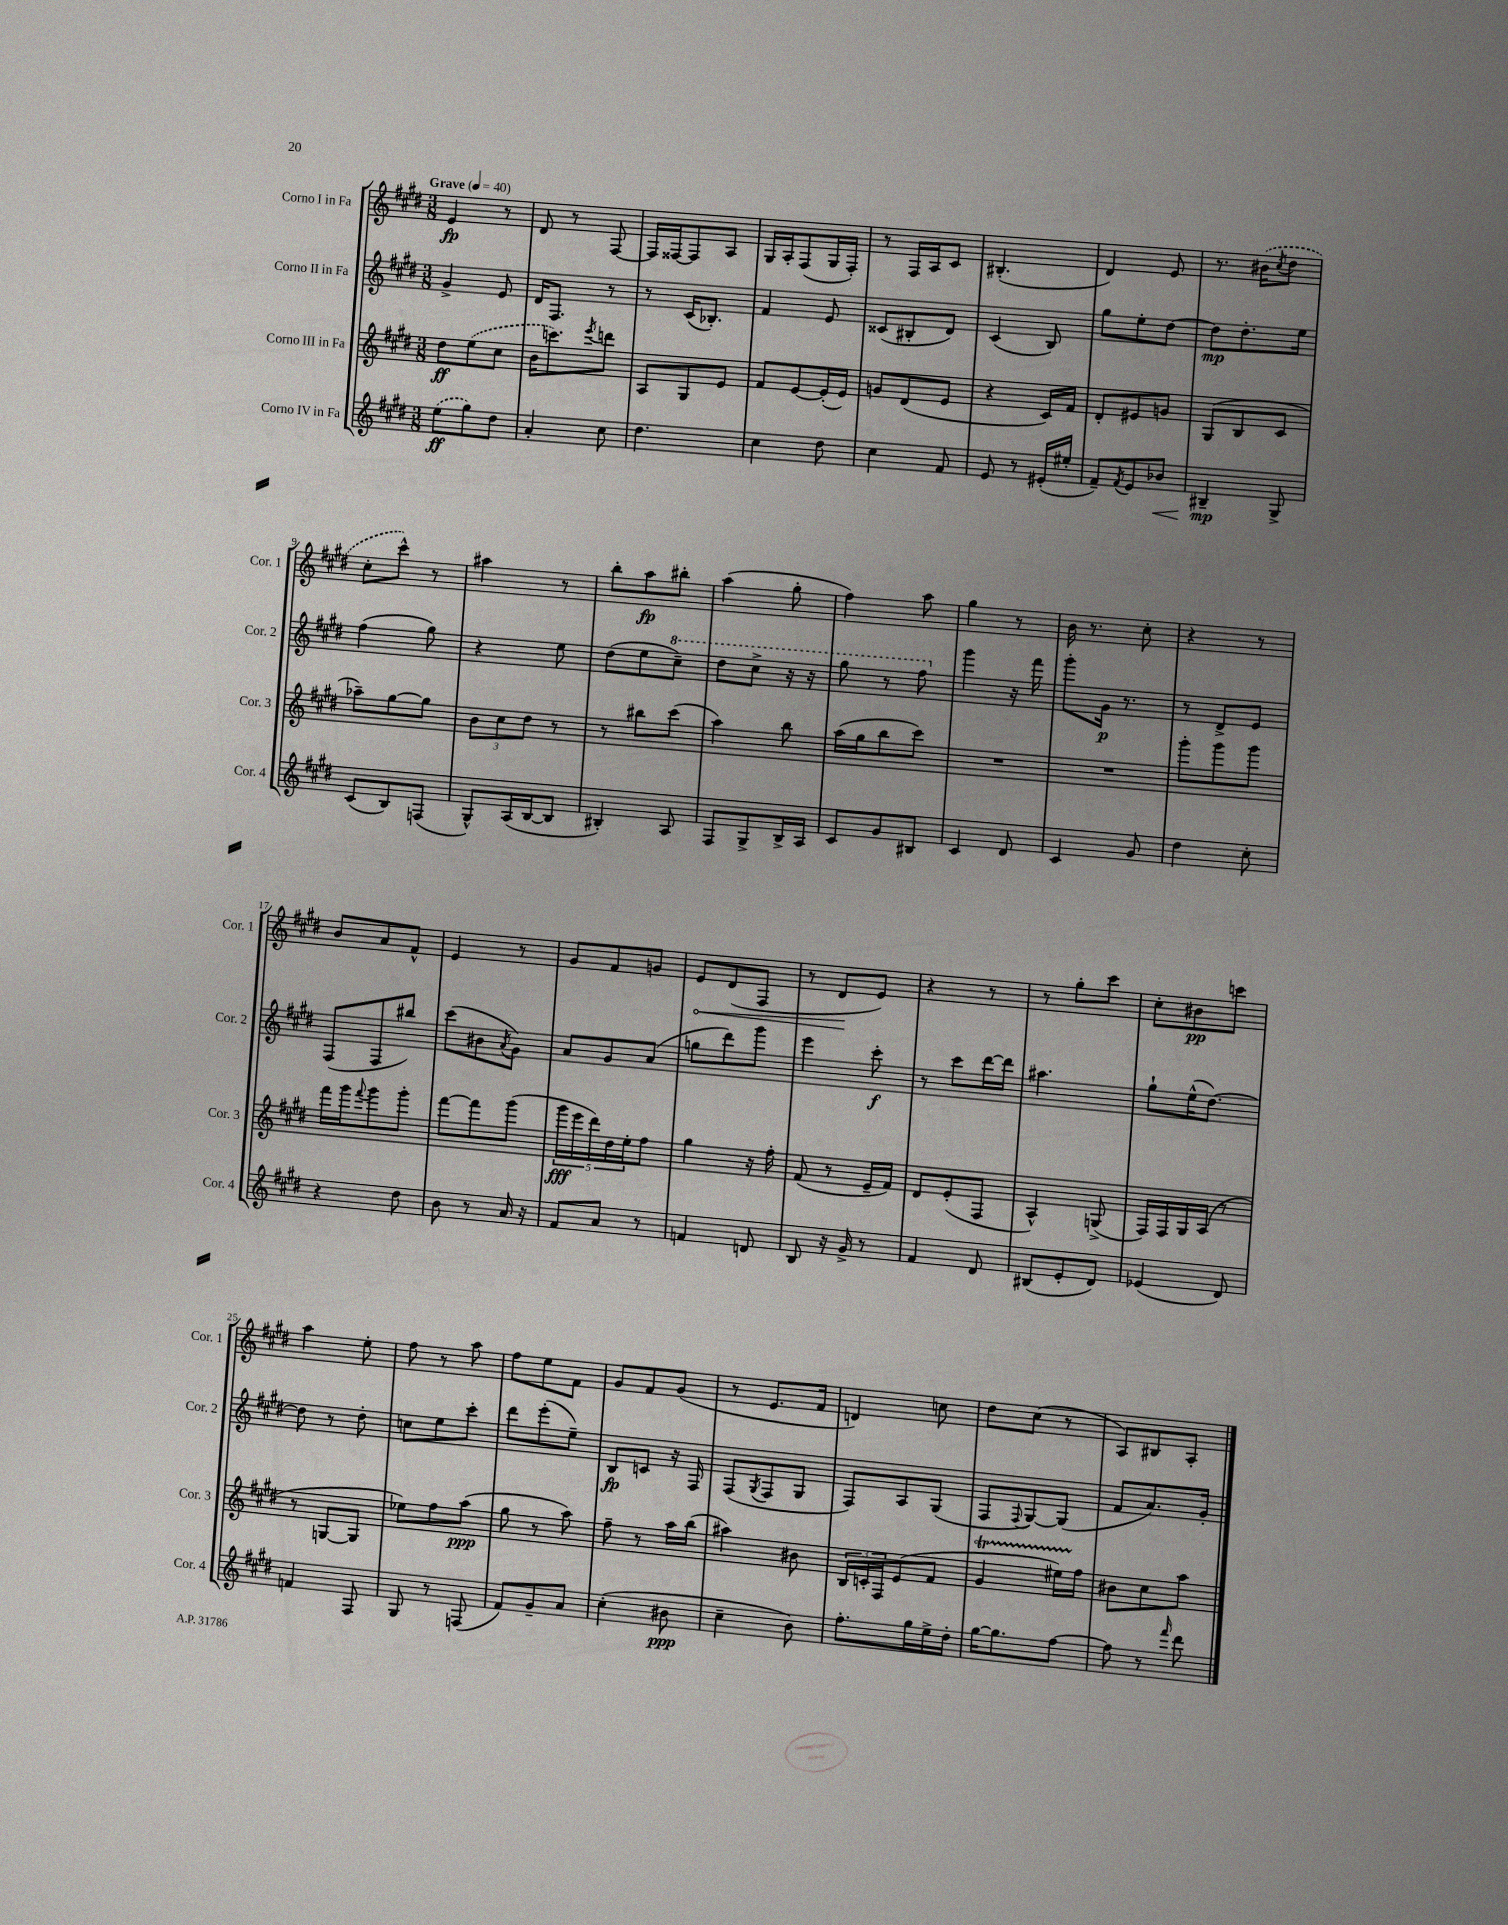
<<
\new StaffGroup <<
\new Staff = "s0" \with { instrumentName = "Corno I in Fa" shortInstrumentName = "Cor. 1" } {
    \clef treble \key e \major \numericTimeSignature \time 3/8 \tempo "Grave" 4 = 40
    e'4\fp r8 |
    dis'8 r8 fis8~ |
    fis16 fisis16~ fisis8 a8 |
    gis16 a16-. fis8( gis16 fis16-.) |
    r8 fis16 a16 cis'8 |
    bis4.-.( |
    dis'4) e'8 |
    r8. \once \slurDashed bis'16( \acciaccatura { cis''8 } dis''8 |
    cis''8-. cis'''8-^) r8 |
    ais''4 r8 |
    b''8-. a''8\fp bis''8-. |
    a''4( gis''8-. |
    fis''4) a''8 |
    gis''4 r8 |
    b'16 r8. cis''8-. |
    r4 r8 |
    b'8 a'8 fis'8-^ |
    e'4 r8 |
    gis'8 fis'8 g'8 |
    \once \override Hairpin.circled-tip = ##t e'8\< dis'8( fis8 |
    r8 dis'8\! e'8) |
    r4 r8 |
    r8 gis''8-. cis'''8 |
    cis''8-. bis'8\pp c'''8 |
    a''4 e''8-. |
    fis''8 r8 a''8 |
    fis''8 e''8 fis'8 |
    gis'8 fis'8 gis'8( |
    r8 e'8. fis'16 |
    d'4) c''8 |
    dis''8 cis''8( r8 |
    a8) bis8 a8-. \bar "|." |
}
\new Staff = "s1" \with { instrumentName = "Corno II in Fa" shortInstrumentName = "Cor. 2" } {
    \clef treble \key e \major \numericTimeSignature \time 3/8
    gis'4-> e'8 |
    dis'16 fis8. r8 |
    r8 cis'16( bes8.-.) |
    fis'4 e'8 |
    cisis'8( bis8-. dis'8) |
    cis'4( b8) |
    gis''8 e''8-. dis''8~ |
    dis''8\mp dis''8.-. e''16 |
    fis''4( gis''8) |
    r4 e''8 |
    dis''8( e''8 \ottava #1 cis'''8--) |
    dis'''8 cis'''8-> r16 r16 |
    gis'''8 r8 fis'''8 \ottava #0 |
    gis'''4 r16 fis'''16 |
    gis'''8-. gis'16\p r8. |
    r8 dis'8-> e'8 |
    fis8( fis8 bis''8) |
    cis'''8( bis'8 \acciaccatura { a'8 } gis'8) |
    a'8 gis'8 a'8( |
    g''8 dis'''8) gis'''8 |
    e'''4 cis'''8-.\f |
    r8 cis'''8 dis'''16~ dis'''16 |
    ais''4. |
    gis''8-! e''16-^( dis''8.~) |
    dis''8 r8 dis''8-. |
    c''8 e''8 cis'''8-. |
    dis'''8 e'''8-.( e''8--) |
    b8\fp c'8 r16 fis16 |
    fis8( \acciaccatura { gis8 } fis8 gis8 |
    fis8) a8 gis8( |
    fis8 \appoggiatura { fis8 } gis8~) gis8( |
    fis'8 a'8.) gis'16-. \bar "|." |
}
\new Staff = "s2" \with { instrumentName = "Corno III in Fa" shortInstrumentName = "Cor. 3" } {
    \clef treble \key e \major \numericTimeSignature \time 3/8
    dis''8\ff \once \slurDashed e''8( cis''8 |
    b'16 c'''8.) \acciaccatura { e'''8 } d'''8 |
    a8 gis8 e'8 |
    fis'8 e'8~ e'16-.( e'16) |
    g'8 dis'8( e'8 |
    r4 cis'16) fis'16 |
    dis'8-. eis'8 g'8 |
    gis8( b8 cis'8 |
    aes''8--) gis''8~ gis''8 |
    \tuplet 3/2 { b'8 cis''8 dis''8 } r8 |
    r8 bis''8 cis'''8( |
    a''4) b''8 |
    a''16( gis''16 b''8 cis'''8) |
    R4. |
    R4. |
    gis'''8-. gis'''8 gis'''8 |
    fis'''16 gis'''16 \appoggiatura { fis'''8 } gis'''8 gis'''8-. |
    fis'''8~ fis'''8 gis'''8( |
    \tuplet 5/4 { gis'''16\fff e'''16 dis'''16) dis''16 e''16-. } fis''8 |
    gis''4 r16 fis''16-. |
    fis'8( r8 e'16-- fis'16) |
    dis'8 e'8-.( fis8 |
    a4-^) g8->( |
    fis16) fis16 gis16 a16( r8 |
    r8 g8~ g8 |
    ees''8) fis''8 a''8\ppp( |
    gis''8 r8 a''8) |
    fis''8-- r8 a''16 b''16( |
    ais''4) bis'8 |
    \tuplet 3/2 { b16 c'16-. fis16 } e'8( fis'8 |
    gis'4\startTrillSpan eis''16) fis''16\stopTrillSpan |
    bis'8 cis''8 a''8 \bar "|." |
}
\new Staff = "s3" \with { instrumentName = "Corno IV in Fa" shortInstrumentName = "Cor. 4" } {
    \clef treble \key e \major \numericTimeSignature \time 3/8
    \once \slurDashed e''8\ff( gis''8) dis''8 |
    a'4-. cis''8 |
    dis''4. |
    cis''4 dis''8 |
    cis''4 fis'8 |
    e'8 r8 eis'16-.( eis''16-. |
    fis'8--) \acciaccatura { fis'8 } e'8 bes'8\< |
    bis4--\mp\! gis8-> |
    cis'8( b8) f8( |
    gis8-^) a16( b16~ b8 |
    bis4-.) a8 |
    fis8 gis8-> b16-> a16 |
    cis'8 gis'8 bis8 |
    cis'4 dis'8 |
    cis'4 gis'8 |
    dis''4 cis''8-. |
    r4 dis''8 |
    b'8 r8 a'16 r16 |
    fis'8 a'8 r8 |
    f'4 d'8 |
    b8 r16 gis'16-> r8 |
    fis'4 dis'8 |
    bis8( e'8-. dis'8) |
    ees'4( dis'8) |
    f'4 fis8 |
    gis8 r8 f8( |
    fis'8) gis'8-- a'8 |
    cis''4-.( bis'8\ppp |
    cis''4-- b'8) |
    fis''8.-. gis''16 e''16-> dis''16-. |
    gis''16~ gis''8. fis''8~ |
    fis''8 r8 \grace { fis'''16 } dis'''8 \bar "|." |
}
>>
>>
